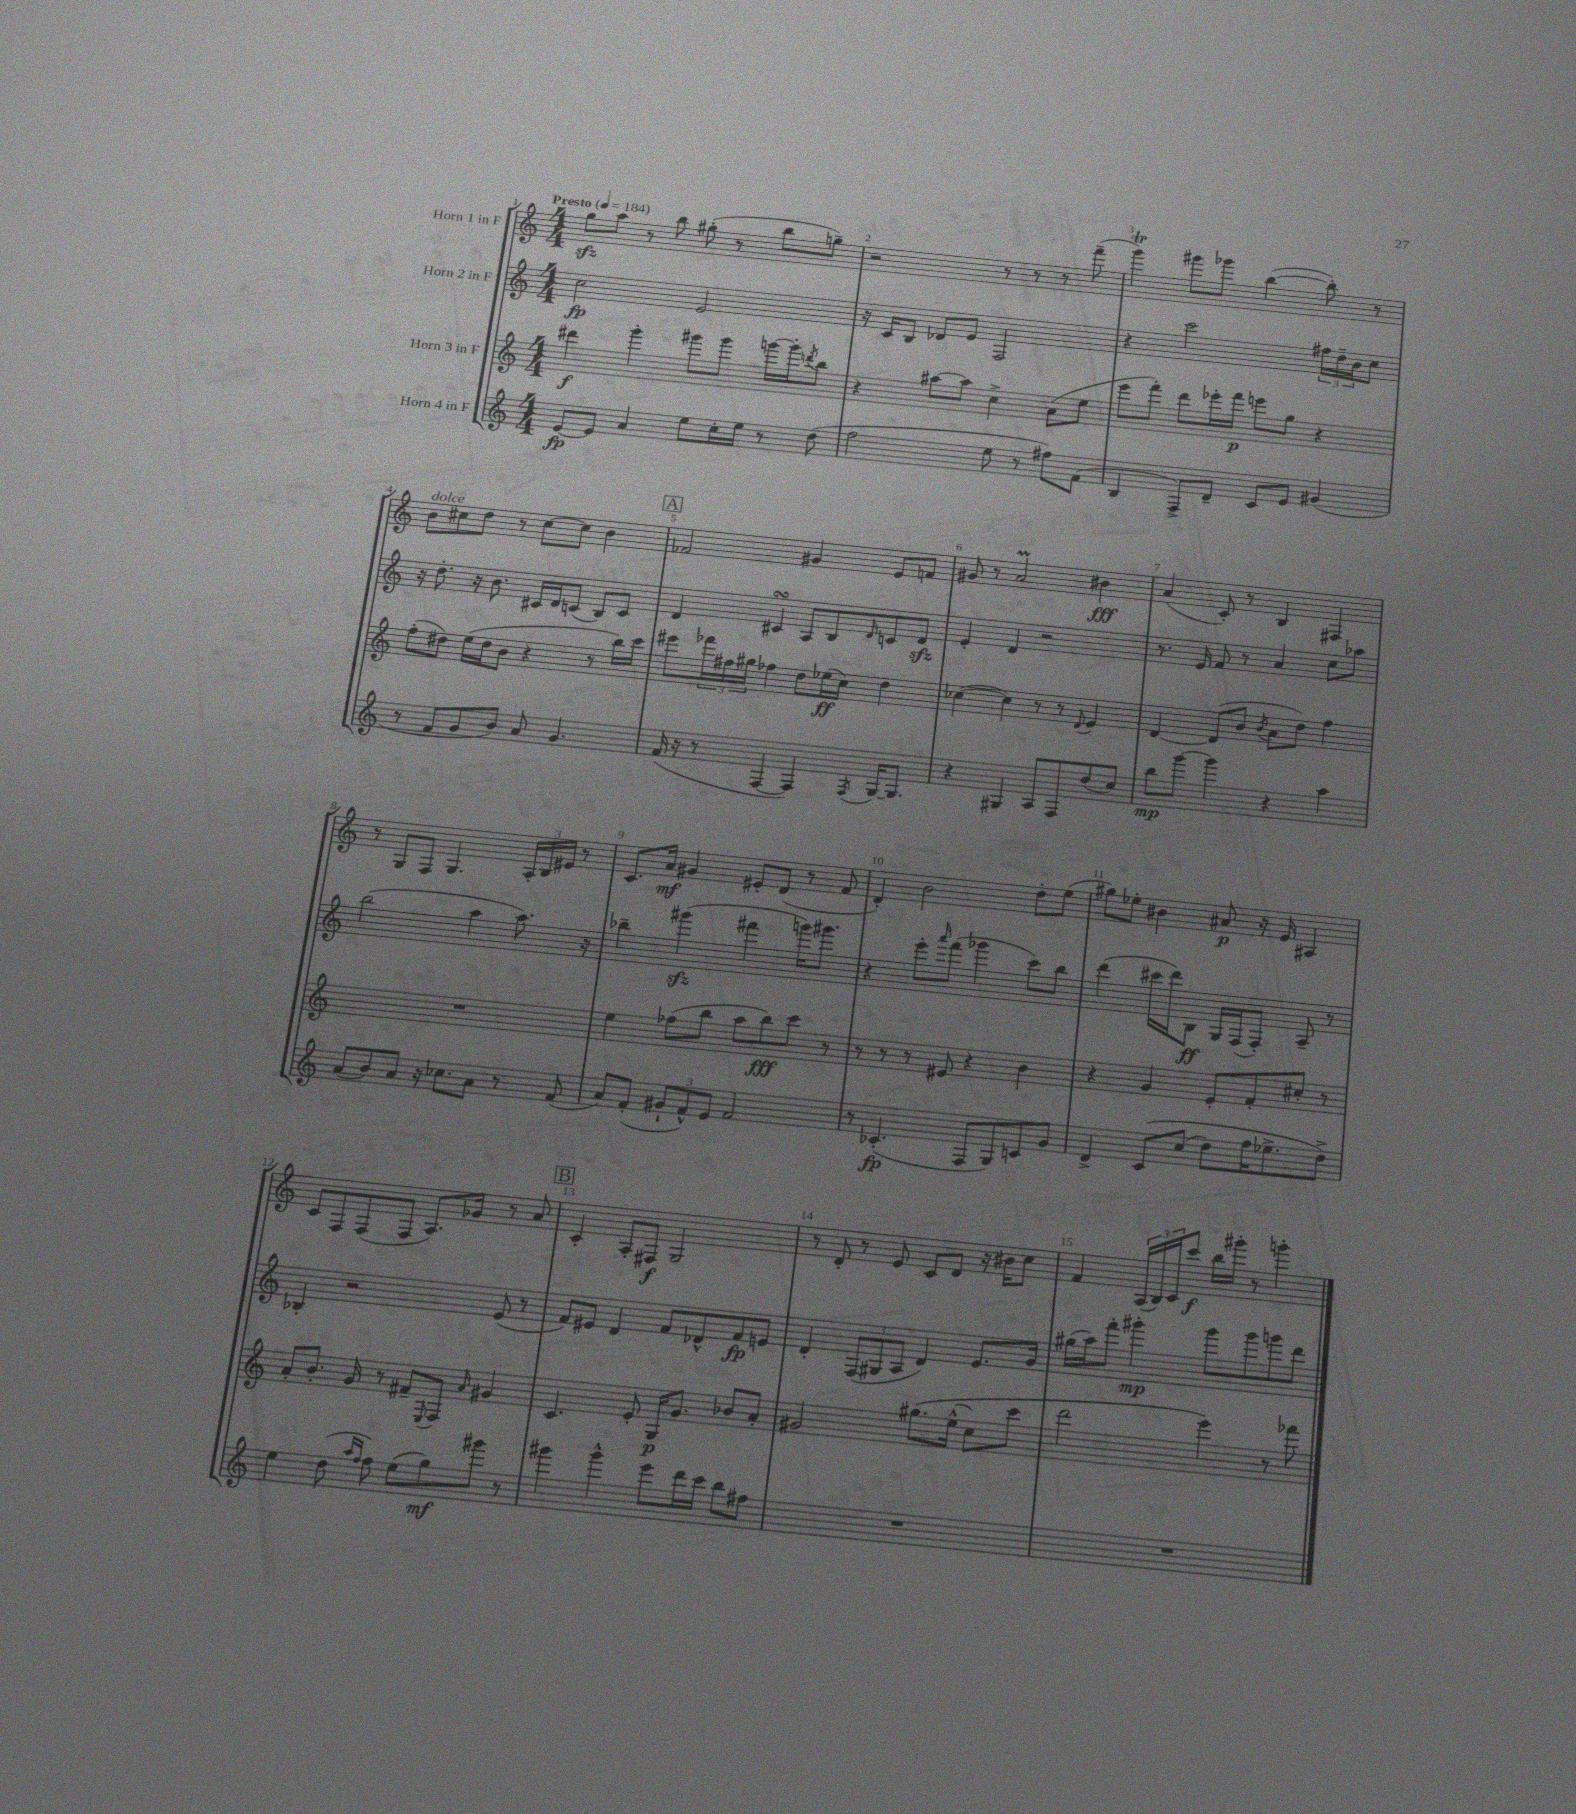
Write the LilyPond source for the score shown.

<<
\new StaffGroup <<
\new Staff = "s0" \with { instrumentName = "Horn 1 in F" } {
    \clef treble \key c \major \numericTimeSignature \time 4/4 \tempo "Presto" 4 = 184
    g''8\sfz a''8 r8 b''8 gis''8-.( r8 b''8 g''8--) |
    r2 r8 r8 r8 f'''8--( |
    g'''4\trill) gis'''8 ges'''8 b''4~( b''8-.) r8 |
    b'8^\markup { \italic "dolce" } cis''8 d''8 r8 cis''8~ cis''8 b'4 |
    \mark \markup { \box "A" } fes'2 gis'4 e'8 f'8 |
    gis'8 r8 a'2\prall bis'4\fff |
    a'4( c'8-.) r8 b4 fis4 |
    r8 g8 f8 g4. \tuplet 3/2 { a16-. b16 eis'16 } r8 |
    c'8. a'16\mf gis'4 eis'8-. d'8( r8 f'8 |
    d'4-.) b'2 d''8-. e''8( |
    gis''8) ees''8-. bis'4 ais'8\p r16 e'16 ais4 |
    c'8 f8 f8( f8 a8.) ges'16 r8 a'8 |
    \mark \markup { \box "B" } c'4-. a8-. fis8\f g2 |
    r8 d'8-. r8 e'8 c'8 d'8 r16 bis'16 c''8 |
    f'4 \tuplet 3/2 { a16( b16) c'16 } c'''8\f b''16 gis'''16-. r8 g'''4-. \bar "|." |
}
\new Staff = "s1" \with { instrumentName = "Horn 2 in F" } {
    \clef treble \key c \major \numericTimeSignature \time 4/4
    c''2\fp e'2 |
    r16 c'16 b8 des'8 e'8 f2 |
    r4 c'''2 \tuplet 3/2 { fis''16 d''16-- b'16 } c''8 |
    r16 d''8.-. r16 b'8. cis'16 d'16 c'8( b8) c'8 |
    \mark \markup { \box "A" } d'4 cis'4\turn a8 b8 \grace { d'16 } c'8 d'8\sfz |
    e'4-. d'4 r2 |
    r8. e'16 f'8 r8 a'4 c''8 aes''8 |
    b''2( a''4 a''8.) r16 |
    bes''4-- gis'''4\sfz( fis'''4 g'''16) gis'''8. |
    r4 e'''8-. \grace { a'''16 } f'''8( ges'''4 c'''8) b''8 |
    d'''4( cis'''16 d'''16) b8\ff g16 f16( f8-.) a8-- r8 |
    bes4-. r2 e'8( r8 |
    \mark \markup { \box "B" } f'8) eis'8 d'4 f'8 des'8-^ f'8\fp e'8 |
    d'4-. \tuplet 3/2 { f8( gis8 a8 } d'4) e'8. g'16 |
    gis''16( a''16) f'''8-. gis'''4-.\mp gis'''8 gis'''8 g'''8 d'''8 \bar "|." |
}
\new Staff = "s2" \with { instrumentName = "Horn 3 in F" } {
    \clef treble \key c \major \numericTimeSignature \time 4/4
    dis'''4\f g'''4-. gis'''8 gis'''8 g'''16~ g'''16-. \acciaccatura { d'''8 } b''8 |
    r4 ais''8~ ais''8 c''4-> a'8( e''8 |
    e'''8 f'''8-.) d'''8 ees'''16-. f'''16\p e'''8 g''8 r4 |
    f''8-.( dis''8) e''16( dis''16 b'8 r4 r8 b''16) c'''16 |
    \mark \markup { \box "A" } eis'''8 \tuplet 3/2 { fes'''16 fis''16 gis''16 } fes''4 d''8 ees''16\ff( c''16) d''4 |
    ces''4~( ces''4) r8 r8 \appoggiatura { d'8 } e'4 |
    d'4~ d'8( b'8 \acciaccatura { b'8 } a'8 d''8) f''4 |
    R1 |
    e''4 fes''8( b''8 a''8 b''8\fff) c'''8 r8 |
    r8 r8 r8 eis'8 r4 b'4 |
    r4 g'4 e'8-. f'8-. cis''8-. r8 |
    a'8-. b'8.-. g'16 r8 fis'8-- \appoggiatura { e8 } f8 \grace { a'16 } gis'4 |
    \mark \markup { \box "B" } c'4. e'8-. g16\p g'8. bes'8 a'8-. |
    gis'2 gis''8.\( e''16-^( c''8) c'''8 |
    d'''2 e'''4\) r8 fes'''8 \bar "|." |
}
\new Staff = "s3" \with { instrumentName = "Horn 4 in F" } {
    \clef treble \key c \major \numericTimeSignature \time 4/4
    e'8~\fp e'8 a'4 e''8 c''16-. e''16 r8 d''8( |
    f''2 e''8 r8 fis''8) f'8( |
    b4 f8->) d'8-- c'8 e'8 gis'4( |
    r8 f'8 g'8 b'8) a'8 g'4. |
    \mark \markup { \box "A" } f'16( r16 r8 f4~ f4) \acciaccatura { f8 } g16~ g8. |
    r4 gis4 a8 f8 d''8( c''8) |
    b''8\mp g'''8~ g'''4 r4 a''4 |
    a'8( b'8) a'8 r16 ces''8. a'8 r8 f'8( |
    a'8) f'8-.( \tuplet 3/2 { gis'8-! f'8-^) e'8 } f'2 |
    r8 ces'4.-.\fp( f8 g8) c'8 g'8 |
    d'4-> c'8\( c''8( d''8) f''16 ees''8.-> d''8->\) |
    e''4 d''8( \grace { a''16 f''16 } f''8) e''8( g''8\mf) gis'''8 r8 |
    \mark \markup { \box "B" } gis'''4 gis'''4-^ e'''8 d'''16 c'''16 b''8 fis''8 |
    R1 |
    R1 \bar "|." |
}
>>
>>
\layout { \context { \Score \override BarNumber.break-visibility = ##(#f #t #t) barNumberVisibility = #all-bar-numbers-visible } }
